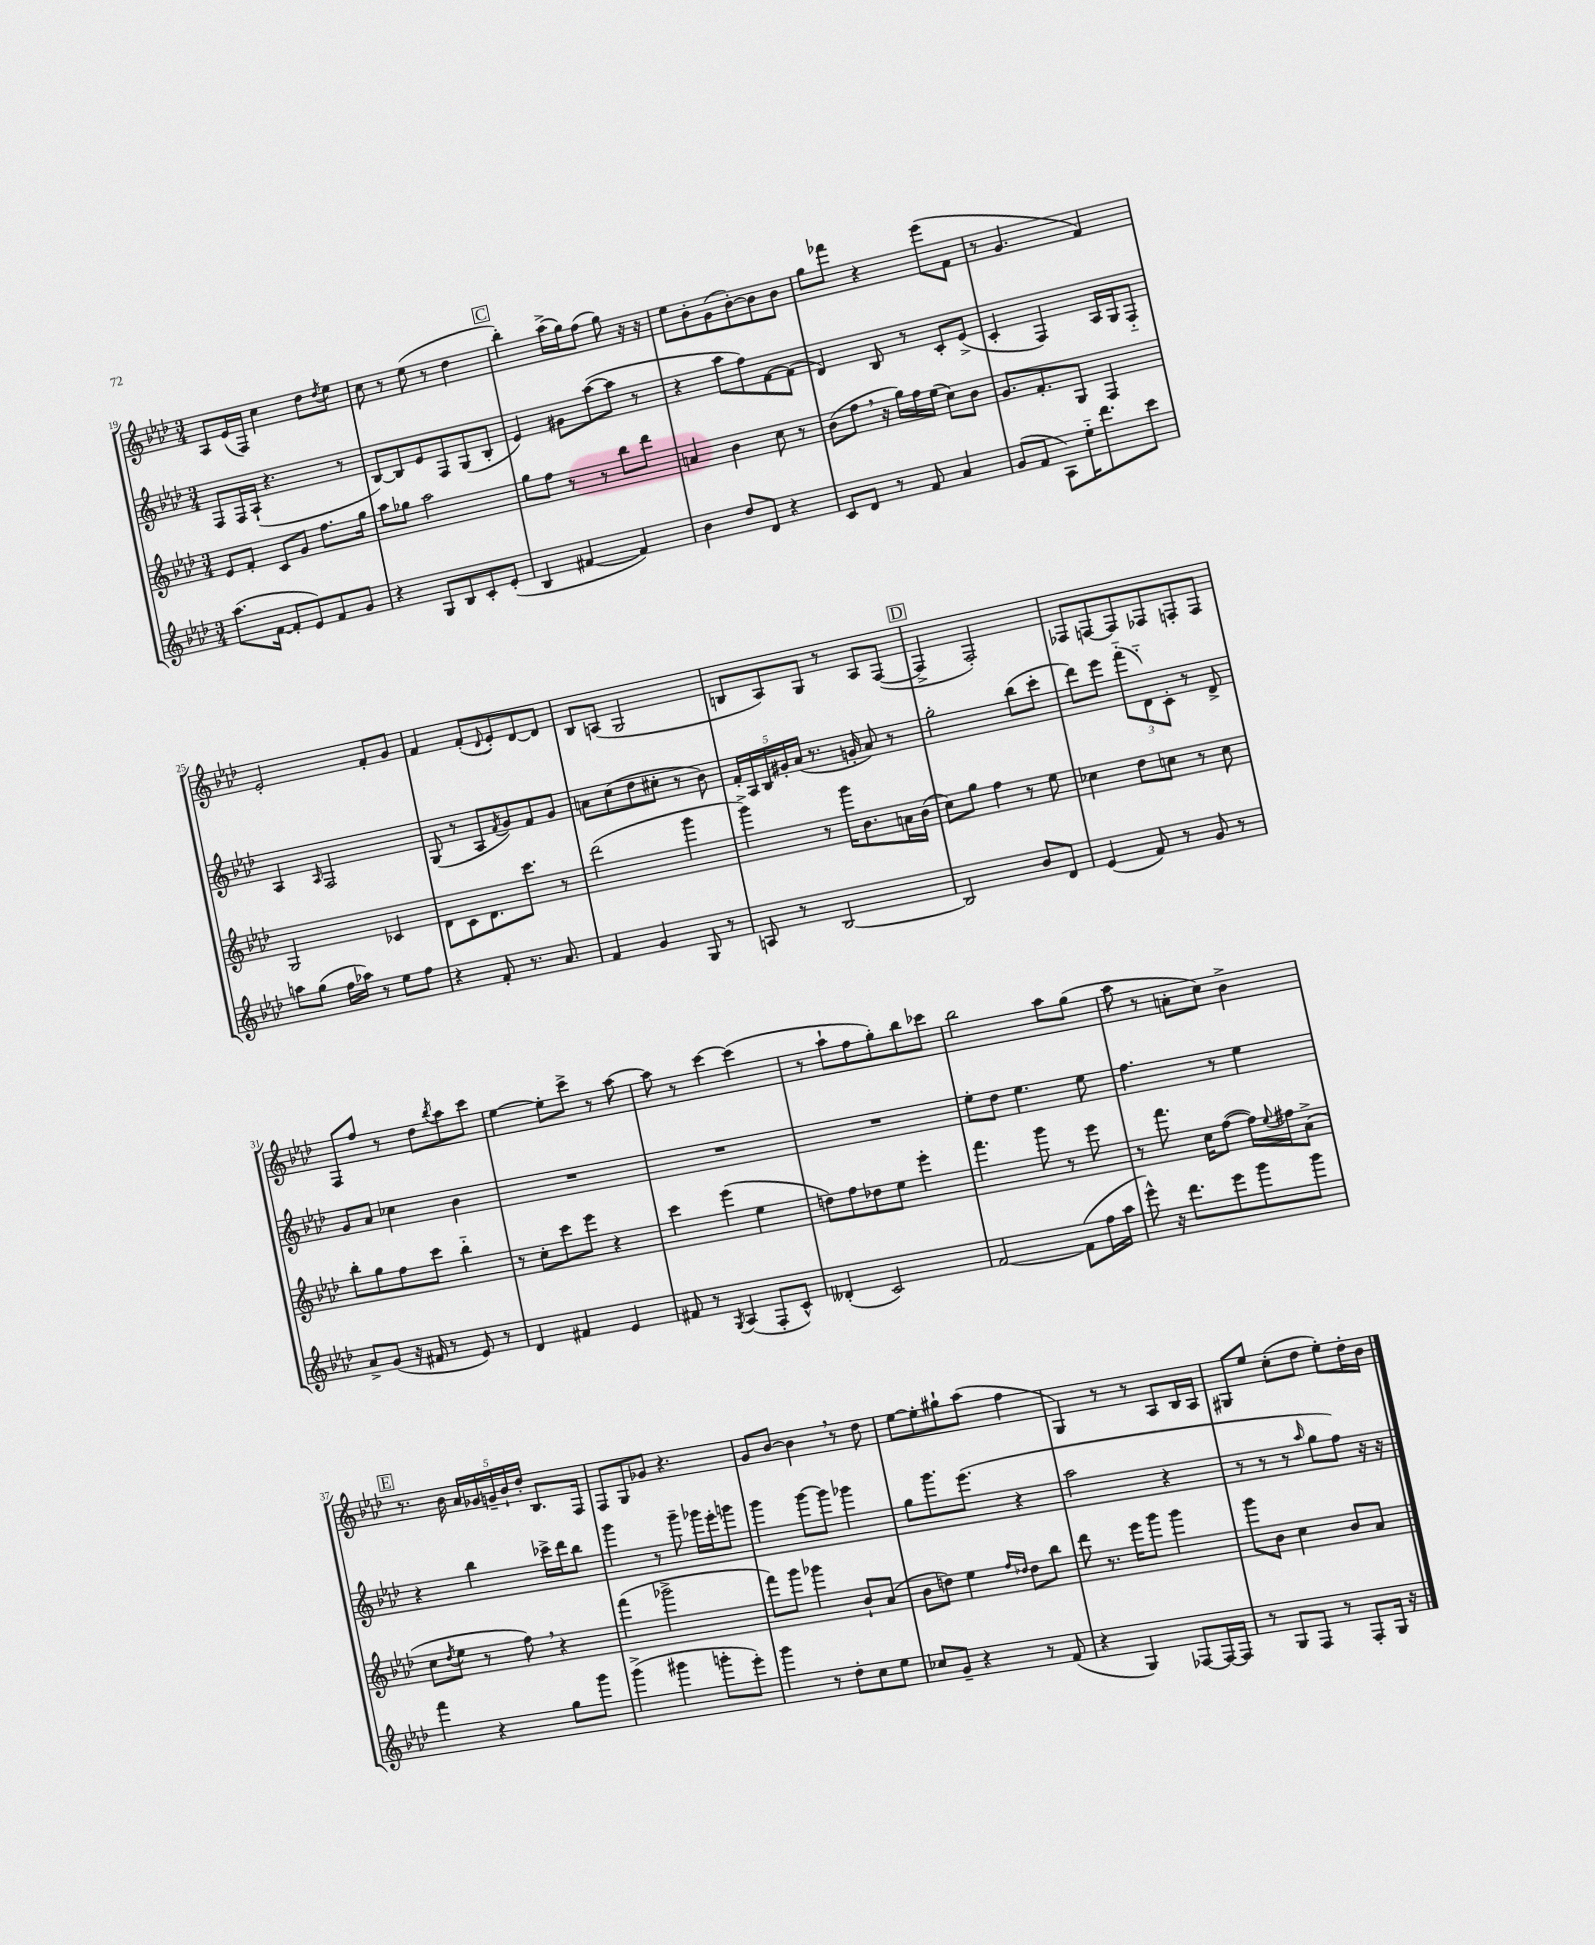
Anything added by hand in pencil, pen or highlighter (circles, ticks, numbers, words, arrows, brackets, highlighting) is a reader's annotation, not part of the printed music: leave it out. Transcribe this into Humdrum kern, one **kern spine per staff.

**kern	**kern	**kern	**kern
*staff4	*staff3	*staff2	*staff1
*clefG2	*clefG2	*clefG2	*clefG2
*k[b-e-a-d-]	*k[b-e-a-d-]	*k[b-e-a-d-]	*k[b-e-a-d-]
*M3/4	*M3/4	*M3/4	*M3/4
(8.aa-	8e-	8F	8A-
.	8f'	16F	(16e-
[16f	.	(16A-`	16F)
8f']	8c	4.r	4cc
8e-)	8g	.	.
8f	8.ff	.	8dd-
.	.	.	8qdd-
8g	.	8r	8ee-
.	16gg	.	.
=	=	=	=
4r	8aa-	[8B-)	8cc
.	8gg-	8B-]	8r
8G	2aa-	8e-	(8ee-
8B-	.	8F	8r
8c'	.	(8G	4dd-
(8e-'	.	8B-'	.
=	=	=	=
4B-	8gg	4e-)	4bb-')
.	8ff	.	.
[4f#	8r	8g#	(16aa-^
.	.	.	16gg)
.	8r	([8aa-	(8ff
4f#])	8bb-	8aa-]	8gg)
.	8ddd-	8r	16r
.	.	.	16r
=	=	=	=
4b-	4a	4r	8ee-
.	.	.	8b-'
8dd-	4b-	8aa-	(8g
8d-	.	8ff)	[8b-')
4r	8cc	[8f	8b-]
.	8r	(8f]	8b-
=	=	=	=
8c	(8b-	4d-)	8gg
8d-	8ff	.	8fff-
8r	16r	8B-	4r
.	16gg)	.	.
8f	16ff	8r	.
.	(16ee-	.	.
4a-	8cc)	8c'	(8eee-
.	8b-	(8e-^	8f
=	=	=	=
(8g	8.g	4c'	8r
8f	.	.	4.g
.	8.f'	.	.
8A-)	.	4F)	.
16ee-'~	8G	.	.
8.ddd-	.	.	.
.	4F	16A-	4f)
.	.	16G	.
8ccc	.	8F'~	.
=	=	=	=
8aa	2G	4A-	2e-'
(8gg	.	.	.
.	.	16qqA-	.
16ff	.	2F	.
16aa-)	.	.	.
8r	.	.	.
8ee-	4c-	.	8f'
8ff	.	.	8g
=	=	=	=
4r	8d-	(8G	4f
.	8c	8r	.
8f'	8.d-	8A-	(8f'
.	.	8qf	8qqd-
8.r	.	8g)	8e-')
.	8.ccc	.	.
.	.	8f	[8d-
8.a-	.	.	.
.	8r	8g	8d-]
=	=	=	=
4f	(2ddd-	8a	8B-
.	.	(8cc	(8A
4g	.	8dd-	2G
.	.	8cc#'	.
8G	4ggg	8r	.
8r	.	8b-)	.
=	=	=	=
8A	4ggg^)	20f'	8B
.	.	20A-	.
.	.	20B-	.
8r	.	.	8A-)
.	.	20g#'	.
.	.	(20a-	.
[2B-	8r	8.r	8G
.	16ggg	.	8r
.	8.b-	16g'	.
.	.	8a-)	8A-
.	16a	8r	([8F
.	(16b-	.	.
=	=	=	=
2B-]	8cc)	2gg'	4F^]
.	8gg	.	.
.	4ff	.	2F')
8b-	8r	(8bb-	.
8d-	8ee-	8ccc'	.
=	=	=	=
(4e-	4cc-	8ddd-)	8F-
.	.	8eee-	[8F
8f)	8dd-	(12fff'~	8F]
.	.	12d-'~)	.
8r	8cc	.	8F-
.	.	12c'	.
8g	8r	8r	8F'
8r	8cc	8d-^	8F
=	=	=	=
8a-^	8bb-'	8g	8F
(8g	8gg	8a-	8ff
16r	8ff	4cc-	8r
16f#	.	.	.
8r	8ccc	.	8dd-
.	.	.	8qbb-
8e-)	4bb-'~	4b-	8aa-
8r	.	.	8ccc
=	=	=	=
4d-	8r	2.r	[4ee-
.	8cc'	.	.
4f#	8ccc	.	8ee-']
.	8eee-	.	8ccc^
4e-	4r	.	8r
.	.	.	[8aa-
=	=	=	=
8f#	4ccc	2.r	8aa-]
8r	.	.	8r
8qG	.	.	.
(4A-	(4eee-	.	[4ccc
8F'	4ee-	.	(4ccc]
8c^^)	.	.	.
=	=	=	=
(4d--'	8dd)	2.r	8r
.	8ff	.	8aa-`
2c)	8dd-	.	8ff
.	8ee-	.	8gg')
.	4eee-'	.	8bb-
.	.	.	8ccc-
=	=	=	=
[2f	4.fff	8ee-'	2bb-
.	.	8dd-	.
.	.	4.ee-	.
.	8ggg	.	.
(8f]	8r	.	8aa-
16ff	8eee-	8ee-	(8gg
16aa-	.	.	.
=	=	=	=
8eee-^^)	8r	4.ff	8aa-
16r	8.fff	.	8r
8.ddd-	.	.	.
.	.	.	8a'
.	16cc	.	.
8eee-	([8ff	8r	8cc)
8ggg	16ff])	4ee-	4b-^
.	8qqee-	.	.
.	16ff#	.	.
8ggg	(8a-^	.	.
=	=	=	=
4fff	8cc	4r	8.r
.	8qdd-	.	.
.	8ee-	.	.
.	.	.	16b-
4r	8r	4bb-	20a-
.	.	.	20g-
.	.	.	20g~
.	8ff)	.	.
.	.	.	20b-`
.	.	.	20dd-'
8gg	4r	16ccc-^	8.B-
.	.	16ddd-	.
8ggg	.	8bb-	.
.	.	.	16F
=	=	=	=
(4ggg^	(4fff	4ggg	8F
.	.	.	8G
4ggg#	2ggg-^	8r	8g-
.	.	8ggg~	4.r
8ggg'	.	16ggg-	.
.	.	16eee-'	.
8eee-')	.	8ggg	.
=	=	=	=
4ggg	8fff)	4ggg	8g
.	8ggg	.	[8b-
8r	4ggg-	[8ggg	4b-]
8dd-'	.	8ggg]	.
8cc	8b-`	4ggg-	8r
8ee-	(8a-	.	8dd-
=	=	=	=
8cc-	8b-	8gg	[8ee-
8g~	8dd)	8.ggg	8ee-']
4r	4ee-	.	8gg#`
.	.	(8.eee-	.
.	.	.	(8aa-
.	16qqff	.	.
.	16qqdd-	.	.
8r	8dd-	4r	4ff
(8f	8bb-	.	.
=	=	=	=
4r	8ddd-	2aa-	4G)
.	8.r	.	.
4G)	.	.	8r
.	16eee-	.	.
.	8ggg	.	8r
[8F-	4ggg	4r	8A-
16F-_	.	.	16B-
16F-]	.	.	16A-
=	=	=	=
8r	8ggg	8r	8G#
8G	8b-	8r	8ee-
8F	4cc	8r	(8cc'
.	.	16qqaa-	.
8r	.	8gg	8dd-
8F'	8b-	8ff)	8ee-')
16G	8a-	16r	16dd-'
16r	.	16r	16b-
==	==	==	==
*-	*-	*-	*-
